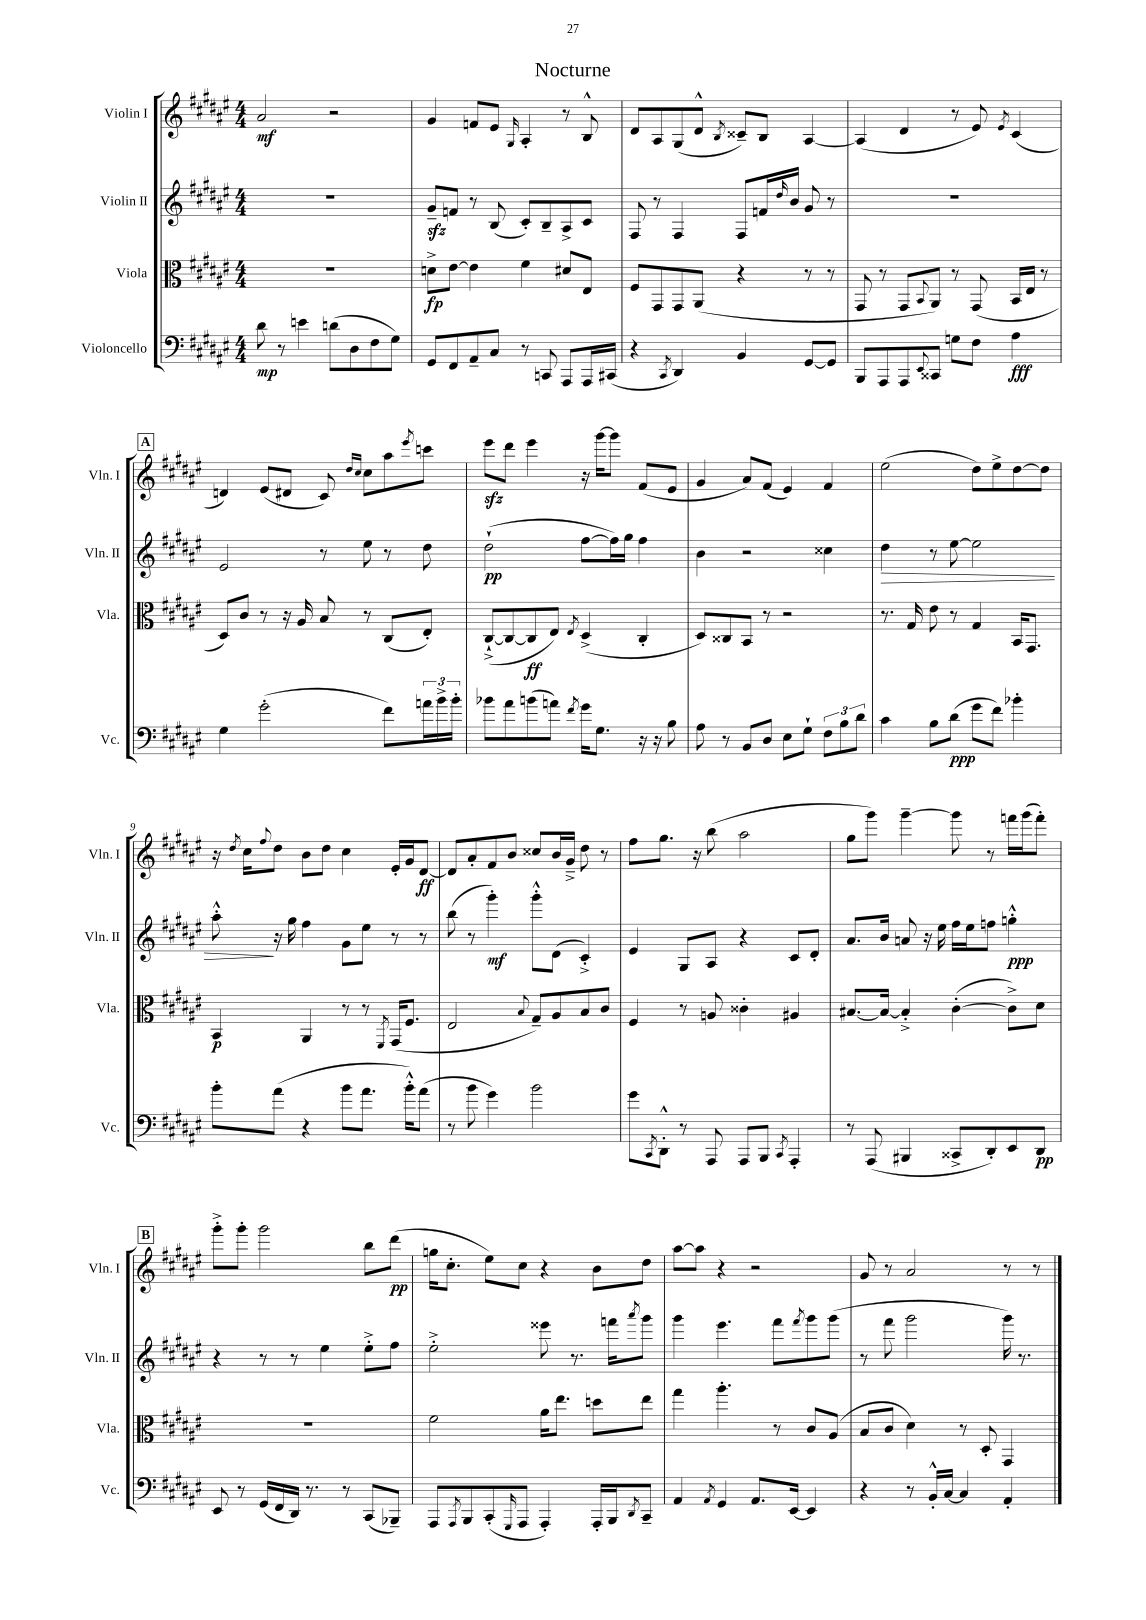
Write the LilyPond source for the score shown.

\header { title = "Nocturne" }
<<
\new StaffGroup <<
\new Staff = "s0" \with { instrumentName = "Violin I" shortInstrumentName = "Vln. I" } {
    \clef treble \key fis \major \numericTimeSignature \time 4/4
    ais'2\mf r2 |
    gis'4 f'8 eis'8 \grace { gis16 } ais4-. r8 b8-^ |
    dis'8 ais8 gis8( dis'8-^ \acciaccatura { b8 } cisis'8--) b8 ais4~ |
    ais4( dis'4 r8 eis'8) \acciaccatura { eis'8 } cis'4( |
    \mark \markup { \box "A" } d'4) eis'8( dis'8 cis'8) \grace { dis''16 cis''16 } cis''8 ais''8 \acciaccatura { eis'''8 } c'''8 |
    eis'''8\sfz dis'''8 eis'''4 r16 gis'''16~ gis'''8 fis'8( eis'8 |
    gis'4 ais'8) fis'8( eis'4) fis'4 |
    eis''2( dis''8) eis''8-> dis''8~ dis''8 |
    r16 \acciaccatura { dis''8 } cis''16 \appoggiatura { fis''8 } dis''8 b'8 dis''8 cis''4 eis'16-. gis'16 dis'8~\ff |
    dis'8 ais'8-. fis'8 b'8 cisis''8 b'16 gis'16---> dis''8 r8 |
    fis''8 gis''8. r16 b''8( ais''2 |
    gis''8 gis'''8) gis'''4~-- gis'''8 r8 f'''16 gis'''16( f'''8-.) |
    \mark \markup { \box "B" } gis'''8-.-> gis'''8-. gis'''2 b''8 dis'''8\pp( |
    g''16 cis''8.-. eis''8) cis''8 r4 b'8 dis''8 |
    ais''8~ ais''8 r4 r2 |
    gis'8 r8 ais'2 r8 r8 \bar "|." |
}
\new Staff = "s1" \with { instrumentName = "Violin II" shortInstrumentName = "Vln. II" } {
    \clef treble \key fis \major \numericTimeSignature \time 4/4
    R1 |
    gis'8--\sfz f'8 r8 b8( cis'8-.) b8-- ais8-> cis'8 |
    fis8 r8 fis4 fis8 f'16 \grace { dis''16 } b'16 gis'8 r8 |
    R1 |
    \mark \markup { \box "A" } eis'2 r8 eis''8 r8 dis''8 |
    dis''2-!\pp( fis''8~ fis''16) gis''16 fis''4 |
    b'4 r2 cisis''4 |
    dis''4\> r8 eis''8~ eis''2 |
    ais''8-.-^\! r16 gis''16 fis''4 gis'8 eis''8 r8 r8 |
    b''8( r8 gis'''4-.\mf) gis'''8-.-^ dis'8( cis'4-.->) |
    eis'4 gis8 ais8 r4 cis'8 dis'8-. |
    ais'8. b'16 a'8 r16 eis''16 fis''16 eis''16 f''8 g''4-.-^\ppp |
    \mark \markup { \box "B" } r4 r8 r8 eis''4 eis''8-.-> fis''8 |
    eis''2-.-> eisis'''8 r8. f'''16 \acciaccatura { ais'''8 } gis'''8 |
    gis'''4 eis'''4. fis'''8 \acciaccatura { fis'''8 } gis'''8 gis'''8( |
    r8 fis'''8 gis'''2 gis'''16) r8. \bar "|." |
}
\new Staff = "s2" \with { instrumentName = "Viola" shortInstrumentName = "Vla." } {
    \clef alto \key fis \major \numericTimeSignature \time 4/4
    R1 |
    d'8->\fp eis'8~ eis'4 fis'4 dis'8 eis8 |
    fis8 gis,8 gis,8 ais,8( r4 r8 r8 |
    gis,8 r8 gis,8 \appoggiatura { b,8 } ais,8) r8 gis,8( b,16 eis16 r8 |
    \mark \markup { \box "A" } dis8) cis'8 r8 r16 ais16 b8 r8 cis8( eis8-.) |
    cis8~-!->( cis8~ cis8\ff eis8) \acciaccatura { eis8 } dis4->( cis4-. |
    dis8) cisis8 b,8 r8 r2 |
    r8. gis16 eis'8 r8 gis4 b,16 gis,8. |
    b,4\p ais,4 r8 r8 \acciaccatura { fis,8 } gis,16( fis8. |
    eis2 \appoggiatura { b8 } gis8--) ais8 b8 cis'8 |
    fis4 r8 a8 cisis'4-. ais4 |
    bis8.~ bis16~ bis4-.-> cis'4~-.( cis'8->) dis'8 |
    \mark \markup { \box "B" } R1 |
    fis'2 ais'16 eis''8. d''8 eis''8 |
    gis''4 ais''4.-. r8 cis'8 ais8( |
    b8 cis'8 dis'4) r8 dis8-. gis,4 \bar "|." |
}
\new Staff = "s3" \with { instrumentName = "Violoncello" shortInstrumentName = "Vc." } {
    \clef bass \key fis \major \numericTimeSignature \time 4/4
    dis'8\mp r8 e'4 d'8( dis8 fis8 gis8) |
    gis,8 fis,8 ais,8-- cis8 r8 c,8 ais,,8 ais,,16 cis,16( |
    r4 \acciaccatura { cis,8 } dis,4) b,4 gis,8~ gis,8 |
    b,,8 ais,,8 ais,,8 \appoggiatura { eis,8 } cisis,8 g8 fis8 ais4\fff |
    \mark \markup { \box "A" } gis4 gis'2-.( fis'8) \tuplet 3/2 { a'16 b'16-> b'16-. } |
    bes'8 ais'8 b'8( a'8) \acciaccatura { fis'8 } gis'16 gis8. r16 r16 b8 |
    ais8 r8 b,8 dis8 eis8 gis8-! \tuplet 3/2 { fis8 b8 dis'8 } |
    cis'4 b8 dis'8\ppp( gis'8 fis'8) bes'4-. |
    b'8-. ais'8( r4 b'8 ais'8. b'16-.-^) ais'8( |
    r8 b'8 gis'4) b'2 |
    gis'8 \acciaccatura { cis,8 } dis,8-.-^ r8 ais,,8 ais,,8 b,,8 \acciaccatura { cis,8 } ais,,4-. |
    r8 ais,,8( bis,,4 cisis,8-> dis,8-.) eis,8 dis,8\pp |
    \mark \markup { \box "B" } eis,8 r8 gis,16( fis,16 dis,16) r8. r8 cis,8( bes,,8--) |
    ais,,8 \acciaccatura { ais,,8 } b,,8 cis,8-.( \grace { gis,,16 } ais,,8 ais,,4-.) ais,,16-. b,,16 \acciaccatura { dis,8 } cis,8-- |
    ais,4 \acciaccatura { ais,8 } gis,4 ais,8. eis,16~ eis,4 |
    r4 r8 b,16-.-^ cis16~ cis4 ais,4-. \bar "|." |
}
>>
>>
